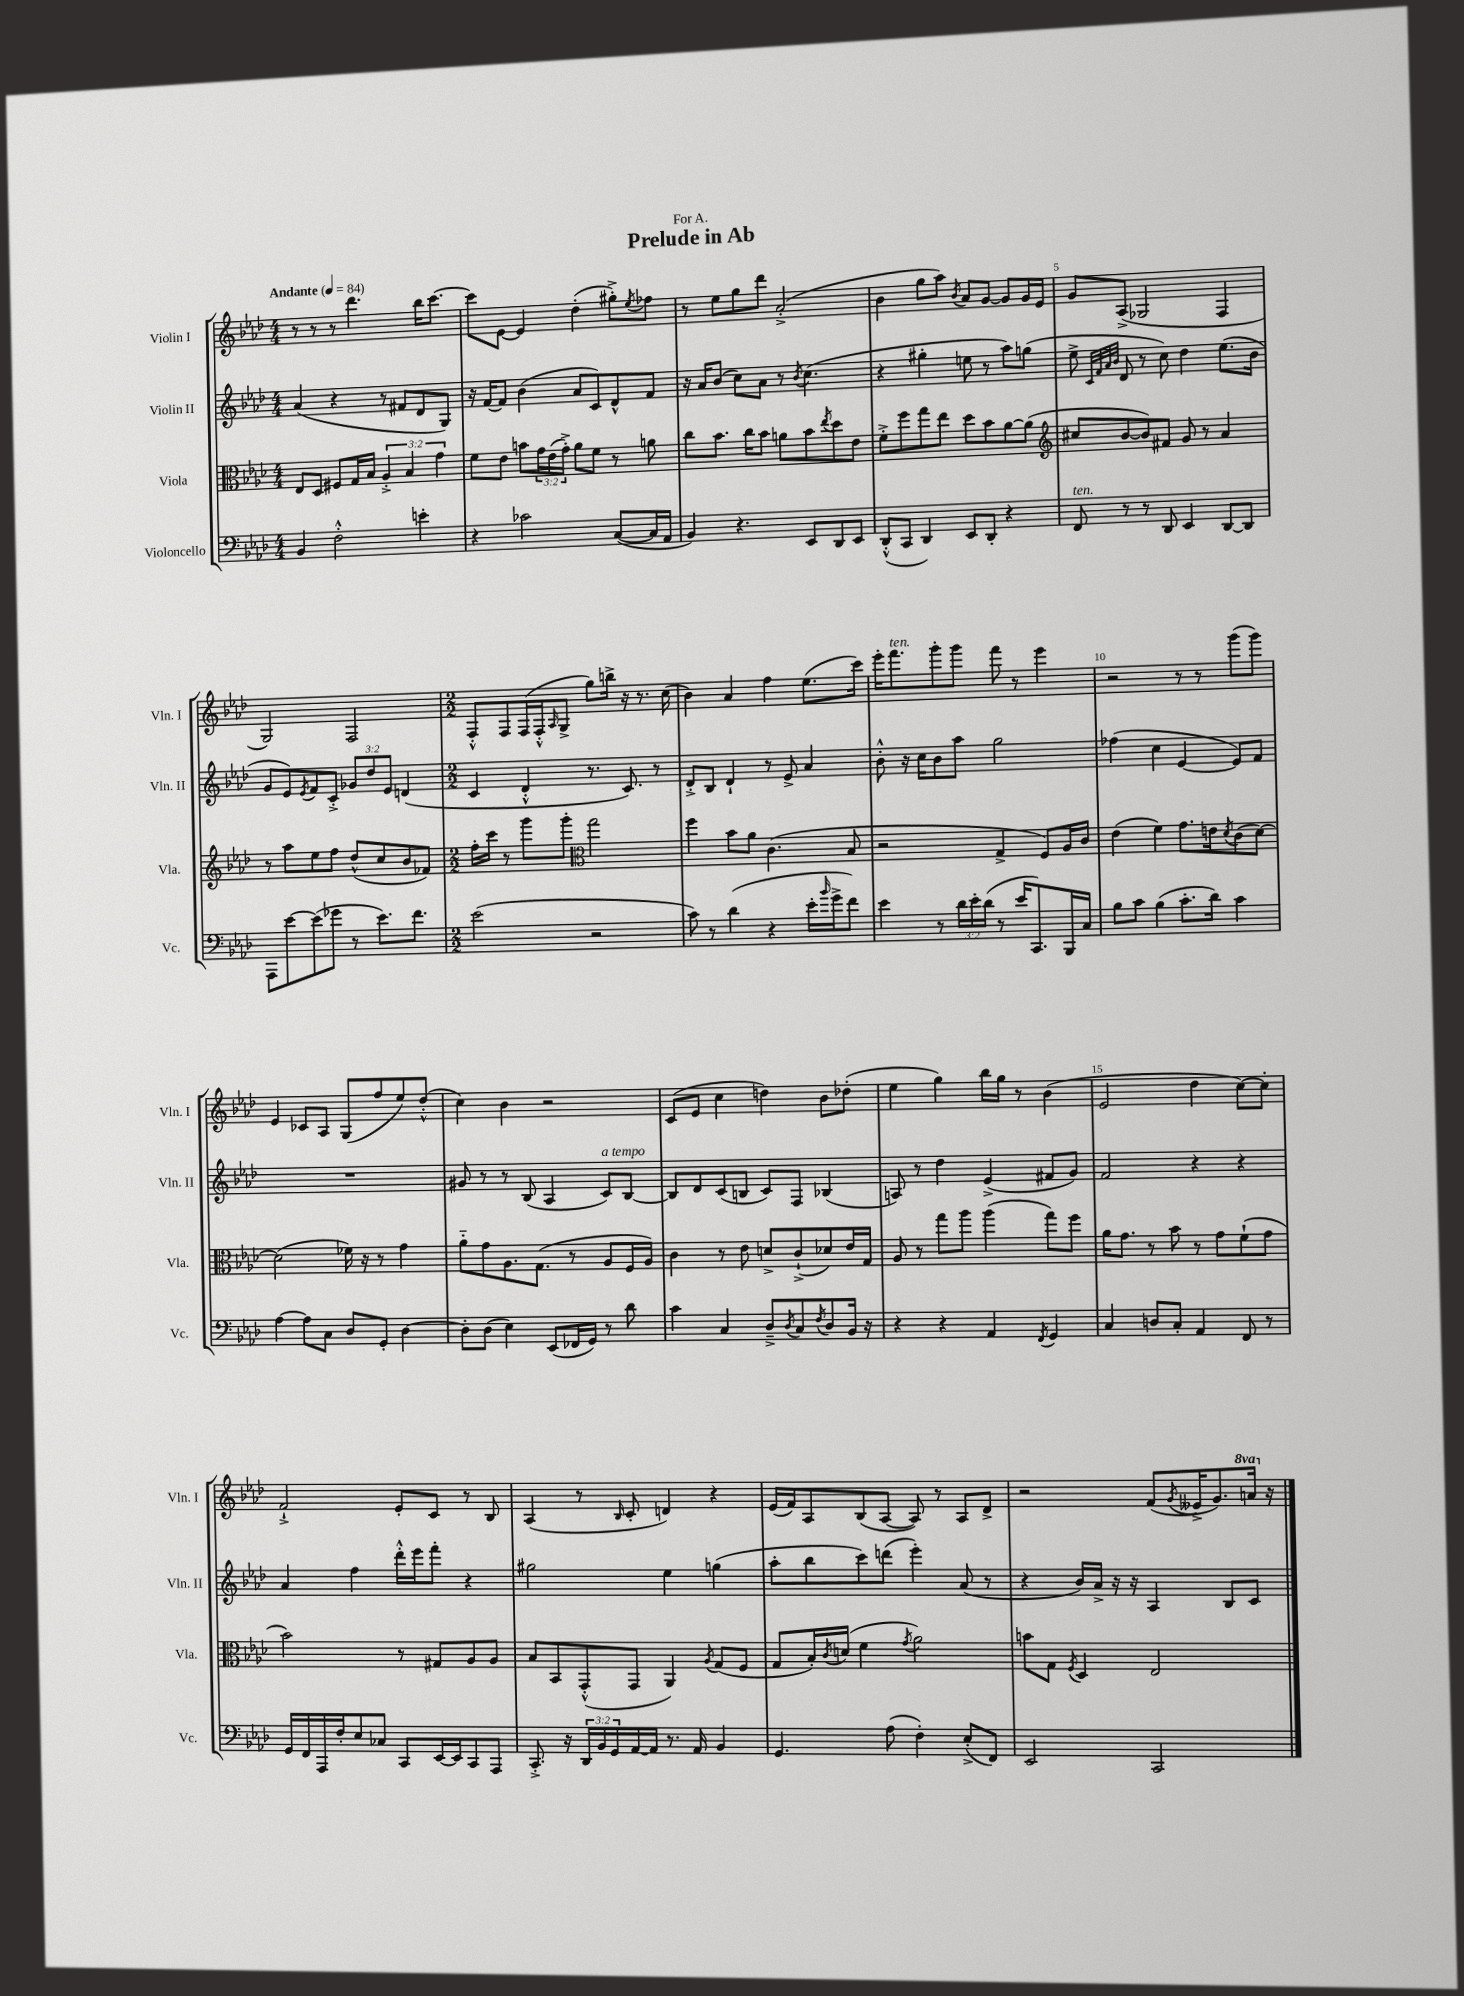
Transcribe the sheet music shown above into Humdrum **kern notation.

**kern	**kern	**kern	**kern
*staff4	*staff3	*staff2	*staff1
*clefF4	*clefC3	*clefG2	*clefG2
*k[b-e-a-d-]	*k[b-e-a-d-]	*k[b-e-a-d-]	*k[b-e-a-d-]
*M4/4	*M4/4	*M4/4	*M4/4
*MM84	*MM84	*MM84	*MM84
4BB-	8E-	(4a-	8r
.	8D-	.	8r
2F'^^	8F#	4r	8r
.	16G	.	4.ddd-
.	16B-	.	.
.	6A-'^	8r	.
.	.	8f#	.
.	6B-	.	.
4e'	.	8d-	16bb-
.	.	.	[8.ccc
.	6g	.	.
.	.	8G)	.
=	=	=	=
4r	8f	16r	8ccc]
.	.	[16f	.
.	8e-	8f]	[8e-
2c-	8b	(4b-	4e-]
.	24g	.	.
.	(24e-	.	.
.	24g'^)	.	.
.	8a-	8a-	(4dd-'
.	8f	8c)	.
([8C	8r	8d-^^	8gg#'^)
.	.	.	8qee-
16C]	8a	8f	8ff-
16AA-	.	.	.
=	=	=	=
4BB-)	8cc	16r	8r
.	.	16a-	.
.	8.b-	(8b-	8ee-
4.r	.	8cc)	8gg
.	16cc	.	.
.	8b-	8a-	8ddd-
.	8a	8r	(2a-'^
.	.	8qb-	.
8EE-	8b-	(4.cc	.
.	8qee-	.	.
8DD-	8dd-	.	.
8EE-	8e-	.	.
=	=	=	=
(8DD-'^^	8f'^	4r	4b-
8CC	8ff	.	.
4DD-)	8gg	4gg#'	8gg
.	8ee-	.	8aa-)
.	.	.	8qb-
8EE-	8dd-	8ee	8a-
8DD-'	8b-	8r	[8g
4r	[8a-	8aa-)	8g]
.	(8a-]	(8gg	16g
.	.	.	16e-
=	=	=	=
*	*clefG2	*	*
8FF	8cc#	8ee-^	8g
.	.	32qqc	.
.	.	32qqf	.
.	.	32qqa-	.
.	.	32qqb-	.
8r	[8b-	8d-	(8A-^
8r	8b-])	8r	2G-
8DD-	8f#	8cc)	.
4EE-	8g	4dd-	.
.	8r	.	.
[8DD-	4a-	(8.ee-	4F
8DD-]	.	.	.
.	.	16b-	.
=	=	=	=
8AAA-	8r	8g	2G)
[8e-	8aa-	8e-)	.
.	.	8qe-	.
(8e-]	8ee-	8f	.
8g-	8ff	8c'^	.
8r	(8dd-^^	12g-	2F
.	.	12dd-	.
8.e-)	8cc	.	.
.	.	12e-	.
.	8b-	(4d	.
8.f	.	.	.
.	8f-)	.	.
=	=	=	=
*M2/2	*M2/2	*M2/2	*M2/2
(2e-	16ff'	4c	8F'^^
.	16ccc	.	.
.	8r	.	8F
.	8ggg	4d-'^^	(16F
.	.	.	16F'^^
.	.	.	16qqA-
.	8ggg'	.	8G^
*	*clefC3	*	*
2r	2gg	8.r	8gg)
.	.	.	16bb^
.	.	8.c)	16r
.	.	.	8.r
.	.	8r	.
.	.	.	(16cc
=	=	=	=
8c)	4ff	8d-'^	4b-)
8r	.	8B-	.
(4d-	8b-	4d-`	4a-
.	8a-	.	.
4r	(4.c	8r	4ff
.	.	8e-^	.
16e-'	.	4a-	(8.ee-
16qqb-	.	.	.
16g^	.	.	.
8f)	8B-	.	.
.	.	.	16ccc)
=	=	=	=
4e-	2r	8b-'^^	16eee-'
.	.	.	8.fff
.	.	16r	.
.	.	16cc	.
8r	.	8b-	8ggg'
24d-	.	8aa-	8ggg
24e-'	.	.	.
(24d-	.	.	.
8r	4G^	2gg	8fff
16e-	.	.	8r
8.CC)	.	.	.
.	8F)	.	4eee-
16BBB-	16A-	.	.
16C	16c	.	.
=	=	=	=
8B-	(4e-	(4ff-	2r
8c	.	.	.
(4B-	4f)	4cc	.
8.c'	8.g	[4e-	8r
.	.	.	8r
16d-)	16e	.	.
.	8qd-	.	.
4c	(8c	8e-])	(8ggg
.	[8d-)	8f	8ggg)
=	=	=	=
[4A-	(2d-]	1r	4e-
8A-]	.	.	8c-
8C	.	.	8A-
8D-	16f-)	.	(8G
.	16r	.	.
8GG'	8r	.	8ff
[4D-	4g	.	8ee-)
.	.	.	(8dd-'^^
=	=	=	=
8D-']	8a-'~	8g#	4cc)
(8D-	8g	8r	.
4E-)	8.A-	8r	4b-
.	.	(8B-	.
.	(8.G	.	.
(8EE-	.	4A-	2r
16FF-	8r	.	.
16GG)	.	.	.
8r	8A-	8c)	.
8d-	16F	[8B-	.
.	16A-)	.	.
=	=	=	=
4c	4c	8B-]	(8c
.	.	8d-	8e-
4C	8r	(8c	4cc
.	8e-	8B	.
8D-~^	8d^	8c)	4dd)
8qD-	.	.	.
8C	(8c`^	8F	.
8qF	.	.	.
8D-	8d-)	(4B-	8b-
16BB-	16e-	.	(8dd-'
16r	16G	.	.
=	=	=	=
4r	8A-	8A)	4ee-
.	8r	8r	.
4r	8gg	4dd-	4gg)
.	8aa-	.	.
4AA-	(4aa-	(4e-^	16bb-
.	.	.	16gg
.	.	.	8r
8qFF	.	.	.
4GG	8gg)	8f#	(4b-
.	8ff	8g)	.
=	=	=	=
4C	16a-	2f	2e-
.	8.g	.	.
8D	8r	.	.
8C'	8b-	.	.
4AA-	8r	4r	4dd-
.	8g	.	.
8FF	(8f`	4r	[8cc)
8r	8g	.	8cc']
=	=	=	=
16GG	2b-)	4a-	2f`^
16FF	.	.	.
16AAA-	.	.	.
16F'	.	.	.
8E-	.	4ff	.
8C-	.	.	.
8CC	8r	16ddd-'^^	8e-'
.	.	16eee-	.
[16EE-	8G#	8fff'	8c
16EE-]	.	.	.
8CC	8A-	4r	8r
8AAA-	8A-	.	8B-
=	=	=	=
8.CC'^	8B-	2gg#	(4A-
.	8BB-	.	.
16r	.	.	.
24DD-	(8GG'^^	.	8r
24BB-	.	.	.
24GG	.	.	.
.	.	.	16qqB-
[16AA-	8GG	.	8c'
16AA-]	.	.	.
8.r	4AA-)	4ee-	4d)
16AA-	.	.	.
.	8qA-	.	.
4BB-	(8G	(4gg	4r
.	8F	.	.
=	=	=	=
4.GG	8G	8aa-'	(16e-
.	.	.	16f)
.	16B-')	8bb-	8A-
.	8qc	.	.
.	(16d	.	.
.	4f	8ccc)	(8B-
(8A-	.	(8ddd	[8A-
.	8qg	.	.
4F')	2a-)	4eee-')	8A-])
.	.	.	8r
(8E-'^	.	(8a-	8A-
8FF)	.	8r	8d-^
=	=	=	=
2EE-	8b	4r	2r
.	8G	.	.
.	8qF	.	.
.	4D-	16b-)	.
.	.	16a-^	.
.	.	16r	.
.	.	16r	.
2CC	2E-	4A-	(8f
.	.	.	8qg
.	.	.	16e--^
.	.	.	8.g)
.	.	8B-	.
.	.	8c	16aa
.	.	.	16r
==	==	==	==
*-	*-	*-	*-
